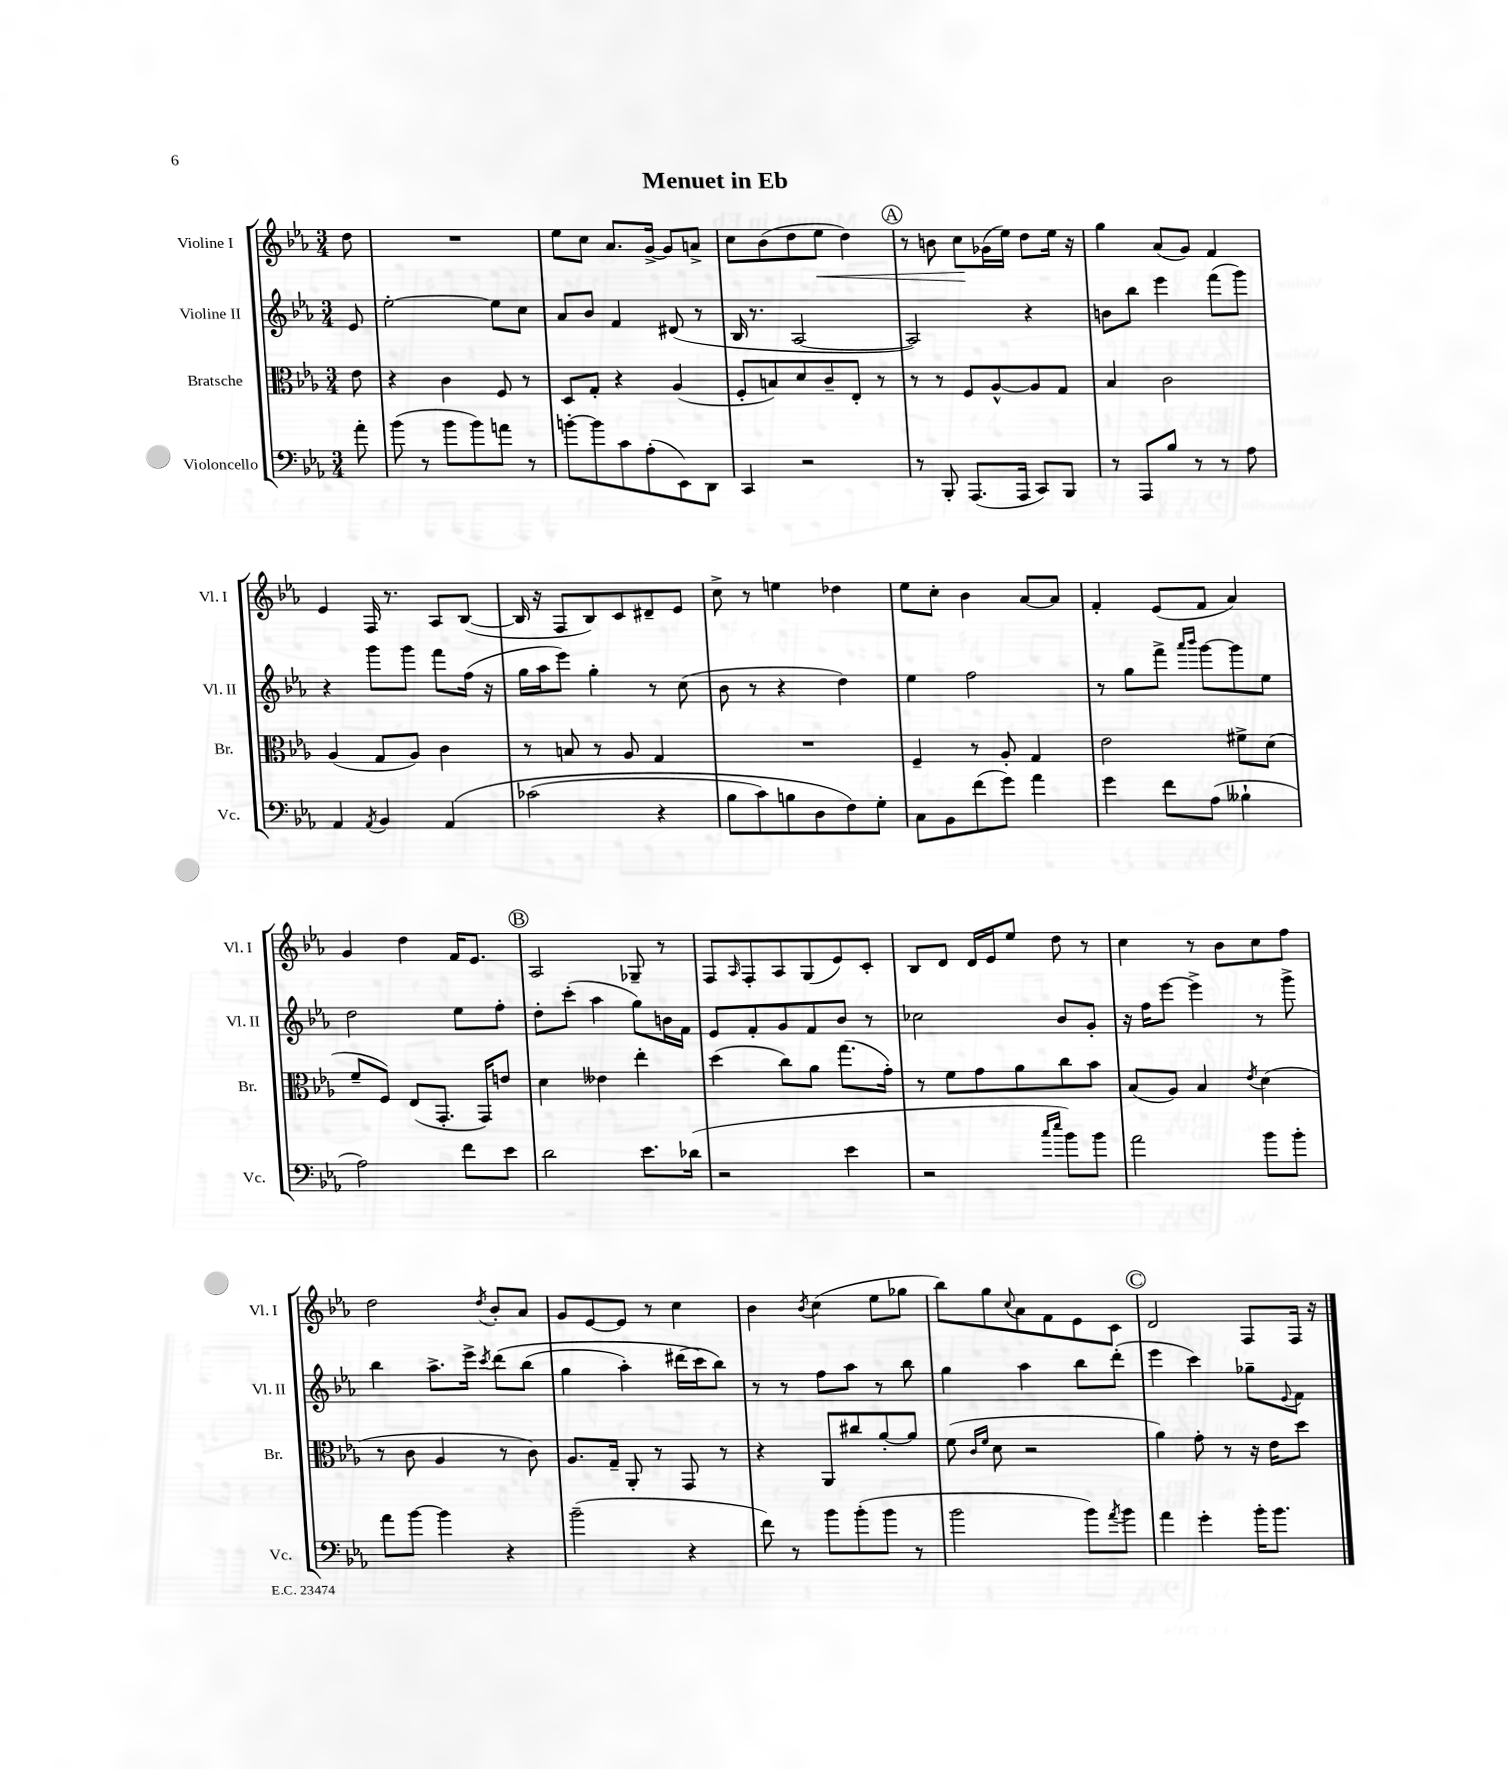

**kern	**kern	**kern	**kern	**dynam
*part4	*part3	*part2	*part1	*part1
*staff4	*staff3	*staff2	*staff1	*staff1
*I"Violoncello	*I"Bratsche	*I"Violine II	*I"Violine I	*
*I'Vc.	*I'Br.	*I'Vl. II	*I'Vl. I	*
*clefF4	*clefC3	*clefG2	*clefG2	*
*k[b-e-a-]	*k[b-e-a-]	*k[b-e-a-]	*k[b-e-a-]	*
*M3/4	*M3/4	*M3/4	*M3/4	*
=	=	=	=	=
8a-'\	8e-\	8e-/	8dd\	.
=1	=1	=1	=1	=1
(8b-\	4r	[2ee-'\	2.r	.
8r	.	.	.	.
8b-\L	4c\	.	.	.
8b-\)	.	.	.	.
8an\J	8F/	8ee-\L]	.	.
8r	8r	8cc\J	.	.
=2	=2	=2	=2	=2
[8bn'\L	8D/L	8a-/L	8ee-\L	.
8b\]	8G'/J	8b-/J	8cc\J	.
8c\	4r	4f/	8.a-/L	.
(8A-'\	.	.	.	.
.	.	.	[16g^/Jk	.
8EE-\)	(4A-/	(8d#X/	8g/L]	.
8DD\J	.	8r	8an^/J	.
=3	=3	=3	=3	=3
4CC/	8F'/L	16B-/	8cc\L	.
.	.	8.r	.	.
.	8Bn/)	.	(8b-\	.
2r	8d/	[2A-/	8dd\	.
!	!	!	!	!LO:HP:b
.	8c~/	.	8ee-\J	<
.	8E-'/J	.	4dd\)	.
.	8r	.	.	.
!!LO:REH:place=s1:t=A
=4	=4	=4	=4	=4
8r	8r	2A-/])	8r	.
8BBB-'/	8r	.	8bn\	.
(8.AAA-/L	8F/L	.	8cc\L	.
.	[8A-^^/	.	(16g-X\L	[
16AAA-/Jk	.	.	16ee-\JJ)	.
8CC/L)	8A-/]	4r	8dd\L	.
8BBB-/J	8G/J	.	16ee-\Jk	.
.	.	.	16r	.
=5	=5	=5	=5	=5
8r	4B-/	8bn\L	4gg\	.
8AAA-/L	.	8bb-\J	.	.
8B-/J	2c\	4eee-\	(8a-/L	.
8r	.	.	8g/J)	.
8r	.	(8fff\L	4f/	.
8A-\	.	8ggg\J)	.	.
!!LO:LB:g=z
=6	=6	=6	=6	=6
4AA-/	(4A-/	4r	4e-/	.
8qAA-/	.	.	.	.
4BB-/	8G/L	8ggg\L	16F/	.
.	.	.	8.r	.
.	8A-/J)	8ggg\J	.	.
(4AA-/	4c\	8fff\L	8A-/L	.
.	.	(16ff\Jk	([8B-/J	.
.	.	16r	.	.
=7	=7	=7	=7	=7
(2c-X\	8r	16gg\LL	16B-/]	.
.	.	16aa-\J	16r	.
.	8Bn/	8eee-\J)	8F/L	.
.	8r	4gg'\	8B-/)	.
.	8A-/	.	8c/	.
4r	4G/	8r	8d#X~/	.
.	.	(8cc\	8e-/J	.
=8	=8	=8	=8	=8
8B-\L	2.r	8b-\	8cc^\	.
8c\)	.	8r	8r	.
8Bn\	.	4r	4een\	.
8D\	.	.	.	.
8F\)	.	4dd\)	4dd-X\	.
8G'\J	.	.	.	.
=9	=9	=9	=9	=9
8C\L	4F~/	4ee-\	8ee-\L	.
8BB-\	.	.	8cc'\J	.
(8f\	8r	2ff\	4b-\	.
8g\J)	8A-'/	.	.	.
4a-\	4G/	.	[8a-/L	.
.	.	.	8a-/J]	.
=10	=10	=10	=10	=10
4g\	2e-\	8r	4f'/	.
.	.	8gg\L	.	.
8f\L	.	8fff^\J	(8e-/L	.
.	.	16qqaaa-/LL	.	.
.	.	16qqbbb-/JJ	.	.
(8A-\J	.	[8ggg\L	8f/J	.
4B--X`\	8f#X^\L	8ggg\]	4a-/)	.
.	(8d\J	8ee-\J	.	.
!!LO:LB:g=z
=11	=11	=11	=11	=11
2A-\)	8f~/L	2dd\	4g/	.
.	8F/J)	.	.	.
.	(8E-/L	.	4dd\	.
.	8.GG'/J	.	.	.
8f\L	.	8ee-\L	16f/KL	.
.	16GG/KL)	.	8.e-/J	.
8e-\J	8en/J	8ff'\J	.	.
!!LO:REH:place=s1:t=B
=12	=12	=12	=12	=12
2d\	4d\	8dd'\L	2A-/	.
.	.	(8ccc'\J	.	.
.	4e--X\	4aa-\	.	.
8.e-\L	4ee-'\	8gg\L)	8G-X~/	.
.	.	16bn\L	8r	.
(16d-X\Jk	.	16f\JJ	.	.
=13	=13	=13	=13	=13
2r	(4dd\	8e-/L	8F/L	.
.	.	.	16qqA-/	.
.	.	8f'/	8F'/	.
.	8cc\L)	8g/	8A-/	.
.	8a-\J	8f/	(8G/	.
4e-\	(8.gg\L	8b-/J	8e-/)	.
.	.	8r	8c'/J	.
.	16g'\Jk)	.	.	.
=14	=14	=14	=14	=14
2r	8r	2cc-X\	8B-/L	.
.	8f\L	.	8d/J	.
.	8g\	.	16d/LL	.
.	.	.	16e-/J	.
.	8a-\	.	8ee-/J	.
16qqcc/LL	.	.	.	.
16qqee-/JJ	.	.	.	.
8b-\L)	8cc\	8b-/L	8dd\	.
8b-\J	8b-\J	8g'/J	8r	.
=15	=15	=15	=15	=15
2a-\	(8B-/L	16r	4cc\	.
.	.	16ff\KL	.	.
.	8A-/J)	[8eee-\J	.	.
.	4B-/	4eee-^\]	8r	.
.	.	.	8b-\L	.
.	8qe-/	.	.	.
8b-\L	(4d\	8r	8cc\	.
8b-'\J	.	8ggg^\	8ff\J	.
!!LO:LB:g=z
=16	=16	=16	=16	=16
8a-\L	8r	4bb-\	2dd\	.
[8b-\J	8c\	.	.	.
4b-\]	4A-/	8.aa-^\L	.	.
.	.	16eee-^\Jk	.	.
.	.	8qccc/	8qdd/	.
4r	8r	(8ddd\L	8b-'/L	.
.	8c\)	(8bb-\J	8a-/J	.
=17	=17	=17	=17	=17
(2b-~\	8.A-/L	4gg\	8g/L	.
.	.	.	[8e-/	.
.	16G~/Jk	.	.	.
.	8AA-'/	4aa-'\)	8e-/J]	.
.	8r	.	8r	.
4r	8GG/	(16ddd#X\LL	4cc\	.
.	.	16ccc\J)	.	.
.	8r	8bb-\J)	.	.
=18	=18	=18	=18	=18
8f\)	4r	8r	4b-\	.
8r	.	8r	.	.
.	.	.	8qb-/	.
8b-\L	8AA-/L	8ff\L	(4cc\	.
(8b-'\	8cc#X/	8aa-\J	.	.
8b-\J	[8a-'/	8r	8ee-\L	.
8r	8a-/J]	8bb-\	8gg-X\J	.
=19	=19	=19	=19	=19
2b-\	(8f\	4gg\	8bb-\L)	.
.	16qqc/LL	.	.	.
.	16qqf/JJ	.	.	.
.	8d\	.	8gg\	.
.	.	.	8qqcc/	.
.	2r	4aa-\	8a-\	.
.	.	.	8f\	.
8b-\L)	.	8bb-\L	8e-\	.
8qa-/	.	.	.	.
8b-\J	.	(8ddd'\J	8c\J	.
!!LO:REH:place=s1:t=C
=20	=20	=20	=20	=20
4a-\	4a-\)	4eee-\	2d/	.
4g'\	8g'\	4ccc\)	.	.
.	8r	.	.	.
16b-'\KL	16r	8gg-X~\L	8F/L	.
8.b-\J	16e-\KL	.	.	.
.	.	8qqe-/	.	.
.	8dd\J	8f\J	16F/Jk	.
.	.	.	16r	.
==	==	==	==	==
*-	*-	*-	*-	*-
